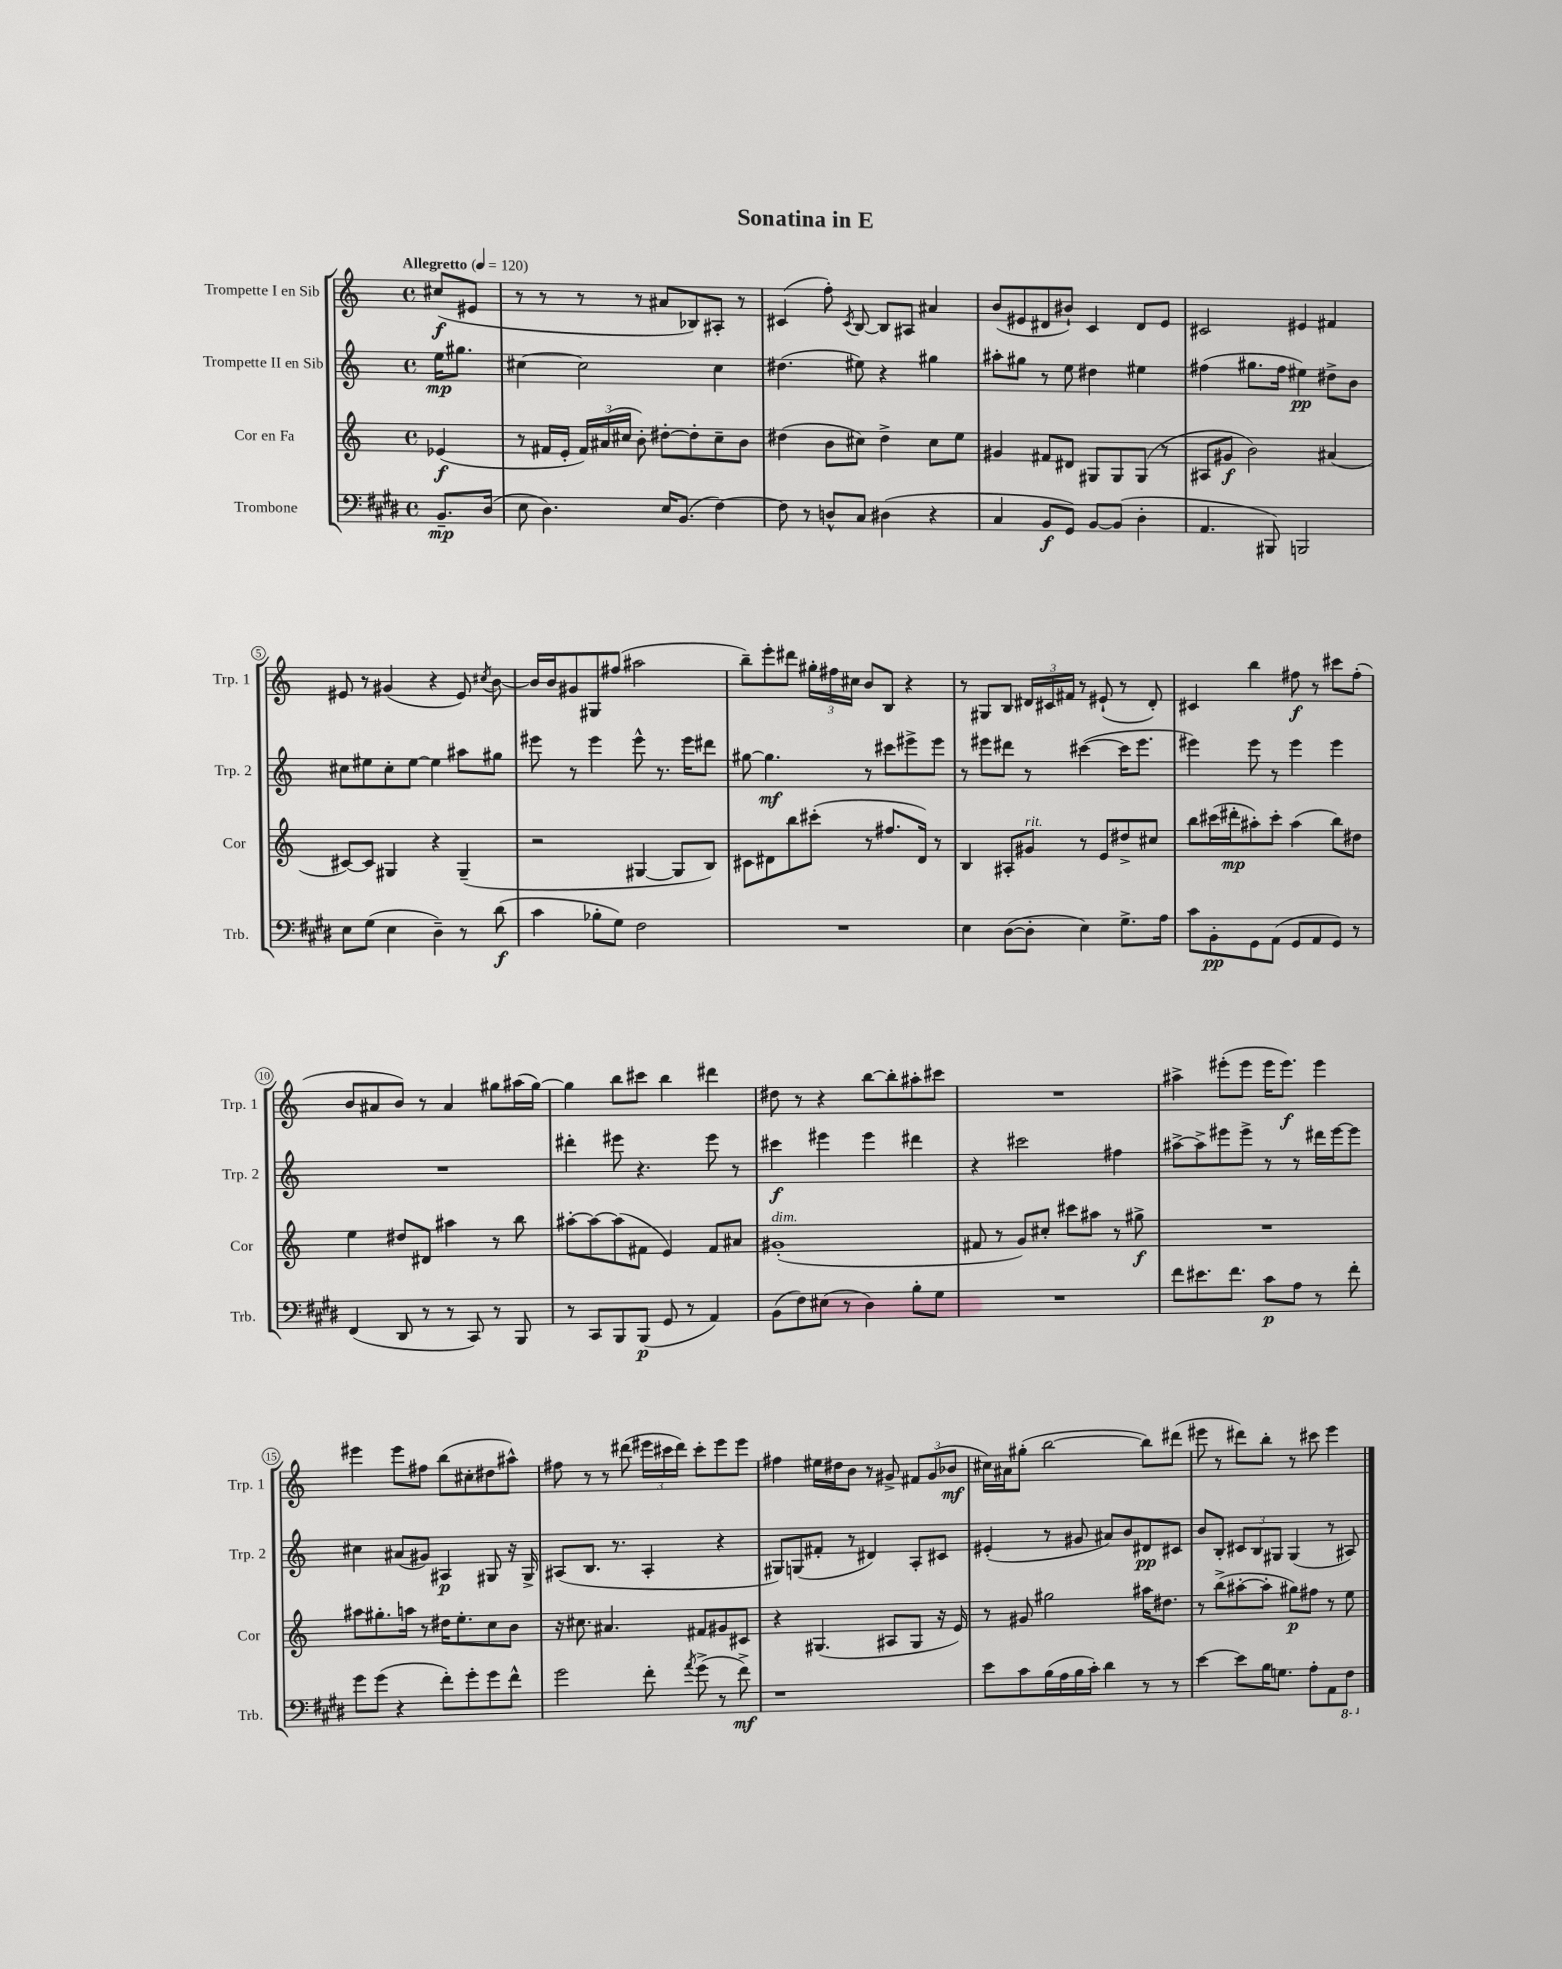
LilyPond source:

\header { title = "Sonatina in E" }
<<
\new StaffGroup <<
\new Staff = "s0" \with { instrumentName = "Trompette I en Sib" shortInstrumentName = "Trp. 1" } {
    \clef treble \key c \major \defaultTimeSignature \time 4/4 \partial 4 \tempo "Allegretto" 4 = 120
    \autoBeamOff cis''8[\f( eis'8] |
    r8 r8 r8 r8 ais'8[ bes8) ais8]-. r8 |
    cis'4( f''8-.) \acciaccatura { cis'8 } b8~ b8[ ais8] ais'4 |
    b'8[( eis'8 dis'8 bis'8]-!) c'4 dis'8[ eis'8] |
    cis'2 eis'4 fis'4 |
    eis'8 r8 gis'4( r4 eis'8) \acciaccatura { cis''8 } b'8~ |
    b'16[ b'16 gis'8 gis8 fis''8]( ais''2 |
    b''8[--) e'''8-. dis'''8] \tuplet 3/2 { gis''16[-. fis''16 cis''16] } b'8[ b8] r4 |
    r8 gis8[ b8] \tuplet 3/2 { dis'16[ cis'16 fis'16] } r8 eis'8-!( r8 dis'8-.) |
    cis'4 b''4 fis''8\f r8 cis'''8[ fis''8]-.( |
    b'8[ ais'8 b'8]) r8 ais'4 gis''8[ ais''16( gis''16]~) |
    gis''4 b''8[ cis'''8] b''4 dis'''4 |
    dis''8 r8 r4 b''8[~ b''8-. ais''8-. cis'''8] |
    R1 |
    ais''4-> eis'''8[-.( eis'''8] eis'''16[ eis'''8.]\f) eis'''4 |
    eis'''4 eis'''8[ fis''8] b''8[( cis''8-. dis''8 ais''8]-^) |
    fis''8 r8 r8 dis'''8( \tuplet 3/2 { eis'''16[ cis'''16 dis'''16]) } cis'''8[-. eis'''8 eis'''8] |
    fis''4 eis''16[ dis''16 b'8] r8 gis'8-> \tuplet 3/2 { fis'8[ gis'8( bes'8]\mf } |
    cis''16[) ais'16 gis''8]-.( b''2~ b''8[) dis'''8]( |
    eis'''8 r8 dis'''8[) b''8]-. r8 cis'''8 eis'''4 \bar "|." |
}
\new Staff = "s1" \with { instrumentName = "Trompette II en Sib" shortInstrumentName = "Trp. 2" } {
    \clef treble \key c \major \defaultTimeSignature \time 4/4 \partial 4
    \autoBeamOff e''16[\mp gis''8.] |
    cis''4~ cis''2 cis''4 |
    dis''4.( eis''8) r4 gis''4 |
    ais''8[-. gis''8] r8 e''8 dis''4 eis''4 |
    fis''4( gis''8.[ fis''16] eis''4\pp) dis''8[-> b'8] |
    cis''8[ eis''8 cis''8-. eis''8]~ eis''4 ais''8[ gis''8] |
    eis'''8 r8 eis'''4 eis'''8-^ r8. eis'''16[ dis'''8] |
    gis''8~ gis''4.\mf r8 cis'''8[ eis'''8-> eis'''8] |
    r8 eis'''8[ dis'''8] r8 cis'''4~( cis'''16[ eis'''8.] |
    eis'''4) eis'''8 r8 eis'''4 eis'''4 |
    R1 |
    dis'''4-. eis'''8 r4. eis'''8 r8 |
    cis'''4\f eis'''4 eis'''4 dis'''4 |
    r4 cis'''2 fis''4 |
    ais''8[~-> ais''8-> eis'''8 eis'''8]-> r8 r8 dis'''16[ eis'''16~ eis'''8] |
    cis''4 ais'8[( gis'8]) ais4\p gis8 r16 gis16-> |
    ais8[( b8.] r8. ais4-. r4 |
    gis8[) g8( fis'8]-. r8 dis'4) a8[-. cis'8] |
    eis'4-.( r8 gis'8 ais'8[) b'8 dis'8\pp cis'8] |
    b'8[ b8]-. \tuplet 3/2 { cis'8[ b8 gis8] } gis4( r8 ais8) \bar "|." |
}
\new Staff = "s2" \with { instrumentName = "Cor en Fa" shortInstrumentName = "Cor" } {
    \clef treble \key c \major \defaultTimeSignature \time 4/4 \partial 4
    \autoBeamOff ees'4\f( |
    r8 fis'16[ e'16]-. \tuplet 3/2 { fis'16[) ais'16( cis''16] } b'8-.) dis''8[~-. dis''8-. cis''8-- b'8] |
    dis''4( b'8[ cis''8]) dis''4-> cis''8[ e''8] |
    gis'4 fis'8[ dis'8] gis8[ gis8 gis8]( r8 |
    ais8[ gis'8]\f b'2) ais'4( |
    cis'8[~) cis'8] gis4 r4 gis4--( |
    r2 gis4~ gis8[ b8]) |
    cis'8[ dis'8 b''8 cis'''8]-.( r8 fis''8.[ dis'16]) r8 |
    b4 ais8[-. gis'8]^\markup { \italic "rit." } r8 e'8[ dis''8-> cis''8] |
    b''8[ cis'''16( dis'''16-.\mp ais''8-.) cis'''8]-. ais''4( b''8[) dis''8] |
    e''4 dis''8[ dis'8] ais''4 r8 b''8 |
    ais''8[~-. ais''8~ ais''8( fis'8] e'4) fis'8[ ais'8] |
    gis'1-.^\markup { \italic "dim." }( |
    fis'8 r8 g'8[) cis''8]-. cis'''8[ ais''8] r8 gis''8->\f |
    R1 |
    ais''8[ gis''8.-. a''16] r8 dis''16[ e''8.-. c''8 b'8] |
    r16 cis''8. ais'4. fis'8[ gis'8 cis'8] |
    r4 gis4.( ais8[ gis8] r16 e'16) |
    r8 gis'8 gis''2 ais''16[ dis''8.] |
    r8 b''8[->( ais''8~-. ais''8]-. gis''8[\p) fis''8] r8 e''8 \bar "|." |
}
\new Staff = "s3" \with { instrumentName = "Trombone" shortInstrumentName = "Trb." } {
    \clef bass \key e \major \defaultTimeSignature \time 4/4 \partial 4
    \autoBeamOff b,8.[--\mp dis16]( |
    e8 dis4.) e16[ b,8.]( fis4~) |
    fis8 r8 d8[-^ cis8] dis4( r4 |
    cis4 b,8[\f gis,8]) b,8[~ b,8]( dis4-. |
    a,4. bis,,8) b,,2 |
    e8[ gis8]( e4 dis4--) r8 dis'8\f( |
    cis'4 bes8[-. gis8]) fis2 |
    R1 |
    e4 dis8[~( dis8]-. e4) gis8.[-> a16] |
    cis'8[ b,8-.\pp gis,8 a,8]( gis,8[ a,8 gis,8]) r8 |
    fis,4( dis,8 r8 r8 cis,8) r8 b,,8 |
    r8 cis,8[ b,,8 b,,8]\p( gis,8 r8 a,4) |
    b,8[( fis8) eis8]( r8 dis4) b8[-. gis8] |
    R1 |
    fis'8[ eis'8. fis'8.] cis'8[\p a8] r8 fis'8-. |
    gis'8[ gis'8]( r4 fis'8[-.) gis'8-. gis'8 fis'8]-^ |
    gis'2 fis'8-. \acciaccatura { a'8 } gis'8->( r8 fis'8->\mf) |
    r1 |
    e'8[ cis'8 b16( a16 b16 cis'16]-.) dis'4 r8 r8 |
    e'4~ e'8[ b16 g8.] a8[-. a,8 \ottava #-1 fis,8] \ottava #0 \bar "|." |
}
>>
>>
\layout { \context { \Score \override BarNumber.stencil = #(make-stencil-circler 0.1 0.3 ly:text-interface::print) } }
